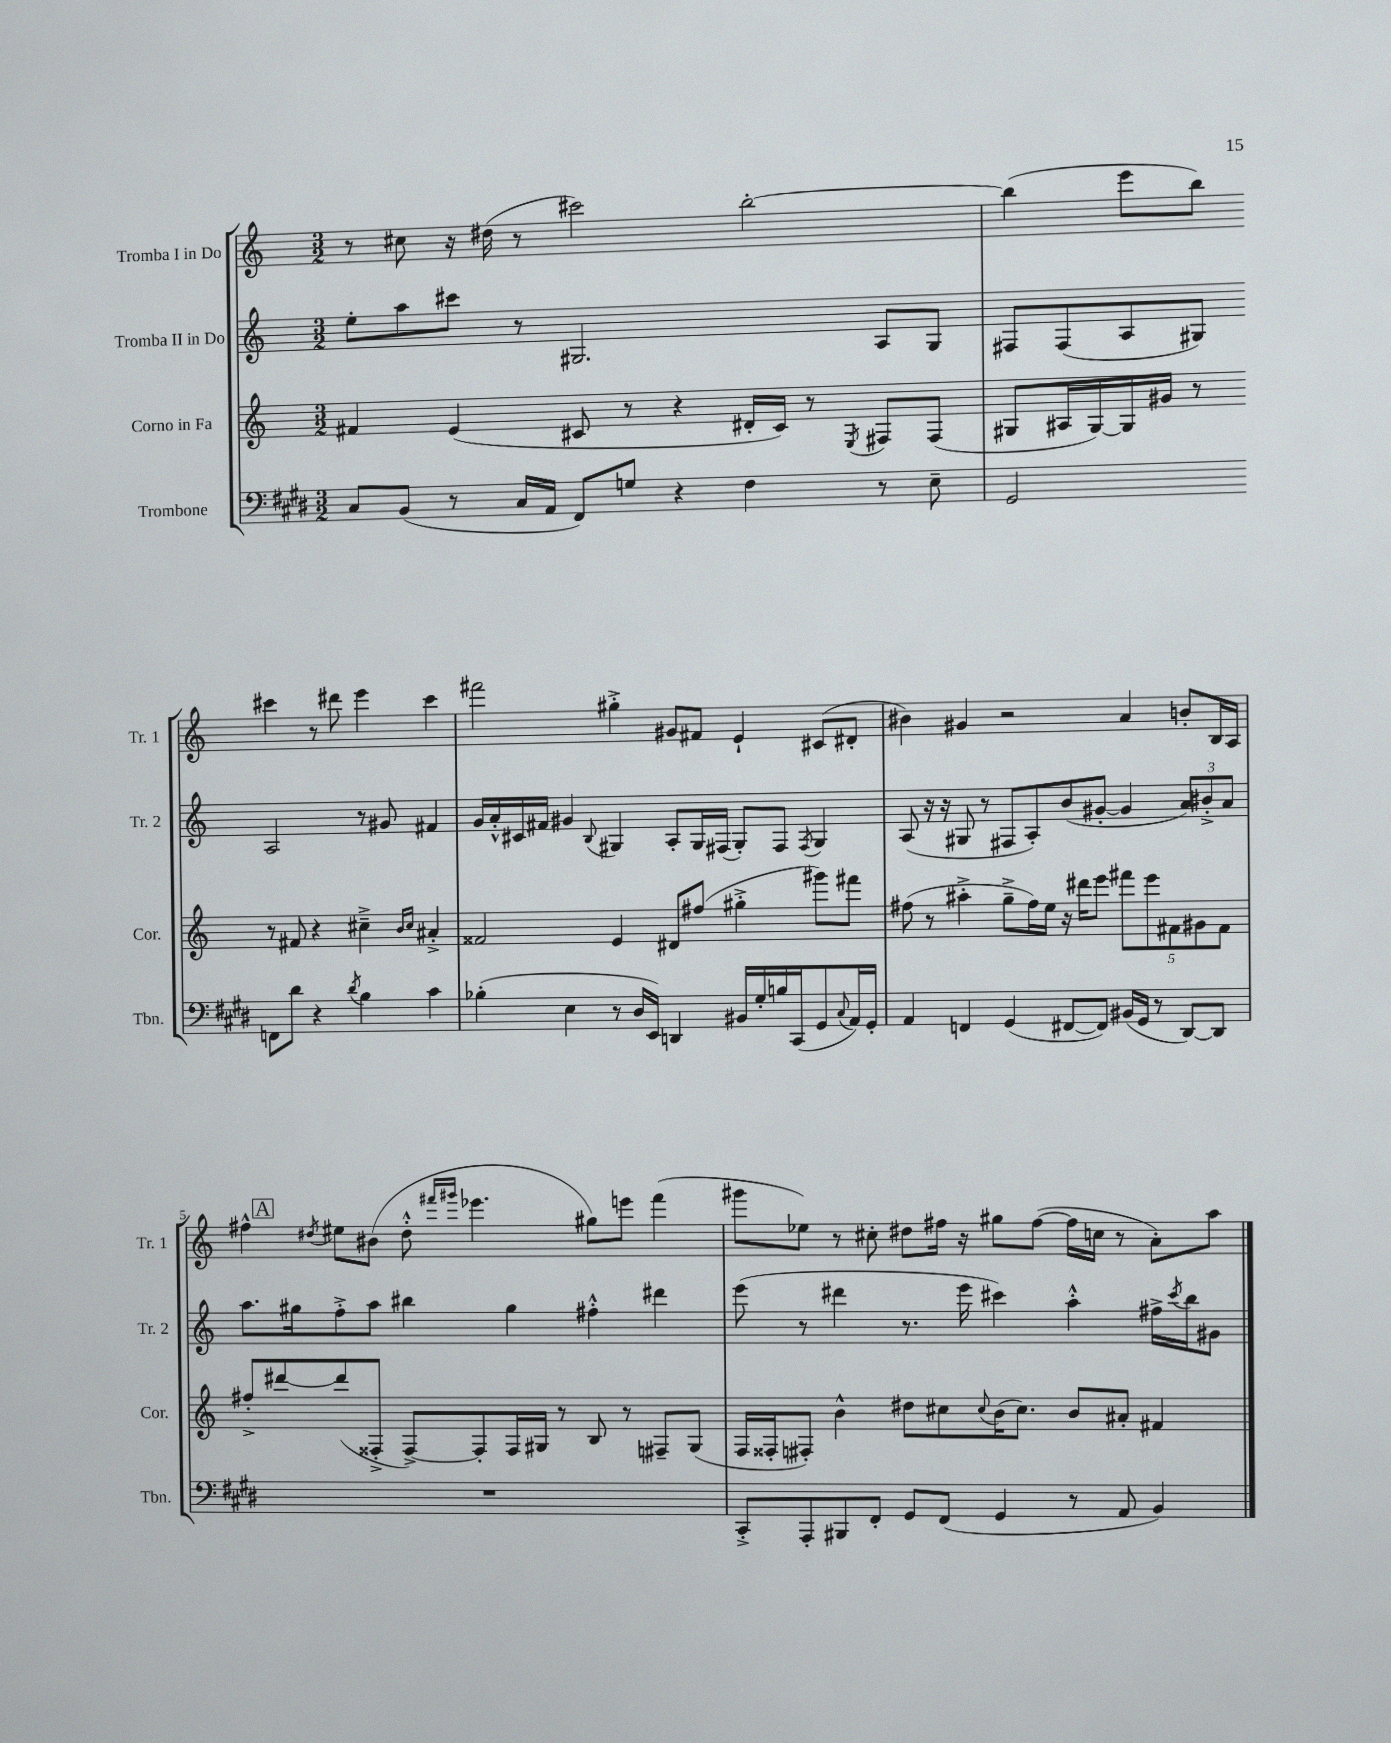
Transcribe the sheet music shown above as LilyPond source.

<<
\new StaffGroup <<
\new Staff = "s0" \with { instrumentName = "Tromba I in Do" shortInstrumentName = "Tr. 1" } {
    \clef treble \key c \major \numericTimeSignature \time 3/2
    r8 cis''8 r16 dis''16( r8 cis'''2) b''2~-. |
    b''4( e'''8 b''8) cis'''4 r8 dis'''8 e'''4 cis'''4 |
    fis'''2 gis''4-.-> gis'8 fis'8 e'4-! cis'8( dis'8-. |
    bis'4) gis'4 r2 a'4 b'8-. b16 a16 |
    \mark \markup { \box "A" } fis''4-^ \acciaccatura { dis''8 } eis''8 bis'8( dis''8-.-^ \grace { fis'''16 gis'''16 } ees'''4. gis''8) e'''8 fis'''4( |
    gis'''8 ees''8) r8 cis''8-. dis''8 fis''16 r16 gis''8 fis''8~( fis''16 c''16 r8 a'8-.) a''8 \bar "|." |
}
\new Staff = "s1" \with { instrumentName = "Tromba II in Do" shortInstrumentName = "Tr. 2" } {
    \clef treble \key c \major \numericTimeSignature \time 3/2
    e''8-. a''8 cis'''8 r8 gis2. a8 gis8 |
    fis8 fis8( a8 gis8) a2 r8 gis'8 fis'4 |
    g'16 a'16-.-^ cis'16 fis'16 gis'4 \appoggiatura { b8 } gis4 a8-. gis16 fis16( gis8-.) fis8 \acciaccatura { fis8 } gis4 |
    a8( r16 r16 gis8 r8 fis8 a8-.) b'8( gis'8~-. gis'4 \tuplet 3/2 { a'8) bis'8-.-> a'8 } |
    \mark \markup { \box "A" } a''8. gis''16 f''8-.-> a''8 bis''4 gis''4 fis''4-.-^ dis'''4 |
    e'''8( r8 dis'''4 r8. e'''16 cis'''4) a''4-.-^ fis''16-> \acciaccatura { cis'''8 } b''16 gis'8 \bar "|." |
}
\new Staff = "s2" \with { instrumentName = "Corno in Fa" shortInstrumentName = "Cor." } {
    \clef treble \key c \major \numericTimeSignature \time 3/2
    fis'4 e'4( cis'8 r8 r4 dis'16-. cis'16) r8 \acciaccatura { e8 } fis8 fis8( |
    gis8 ais16 gis16~) gis16 gis'16 r8 r8 fis'8 r4 cis''4---> \grace { b'16 cis''16 } ais'4-.-> |
    fisis'2 e'4 dis'8 fis''8( gis''4-.-> gis'''8) fis'''8 |
    fis''8( r8 ais''4-.-> g''8---> fis''16) e''16 r16 dis'''16 e'''8 \tuplet 5/4 { fis'''8 e'''8 fis'8 gis'8 fis'8 } |
    \mark \markup { \box "A" } fis''8-.-> dis'''8~ dis'''8( fisis8-.-> fisis8~->) fisis8-. fisis16 gis16 r8 b8 r8 fis8-- gis8( |
    f16 fisis16-. fis8-.) b'4-^ dis''8 cis''8 \appoggiatura { cis''8 } b'16( cis''8.) b'8 ais'8-. fis'4 \bar "|." |
}
\new Staff = "s3" \with { instrumentName = "Trombone" shortInstrumentName = "Tbn." } {
    \clef bass \key e \major \numericTimeSignature \time 3/2
    cis8 b,8( r8 cis16 a,16 fis,8) g8 r4 fis4 r8 e8-- |
    gis,2 f,8 dis'8 r4 \acciaccatura { dis'8 } b4 cis'4 |
    bes4-.( e4 r8 dis16 e,16) d,4 bis,16 gis16-. b16 cis,16( gis,8 \appoggiatura { cis8 } a,16) gis,16-. |
    a,4 f,4 gis,4( fis,8~ fis,8) bis,16( gis,16 r8 dis,8~) dis,8 |
    \mark \markup { \box "A" } R1. |
    cis,8-.-> a,,8-. bis,,8 fis,8-. gis,8 fis,8( gis,4 r8 a,8 b,4) \bar "|." |
}
>>
>>
